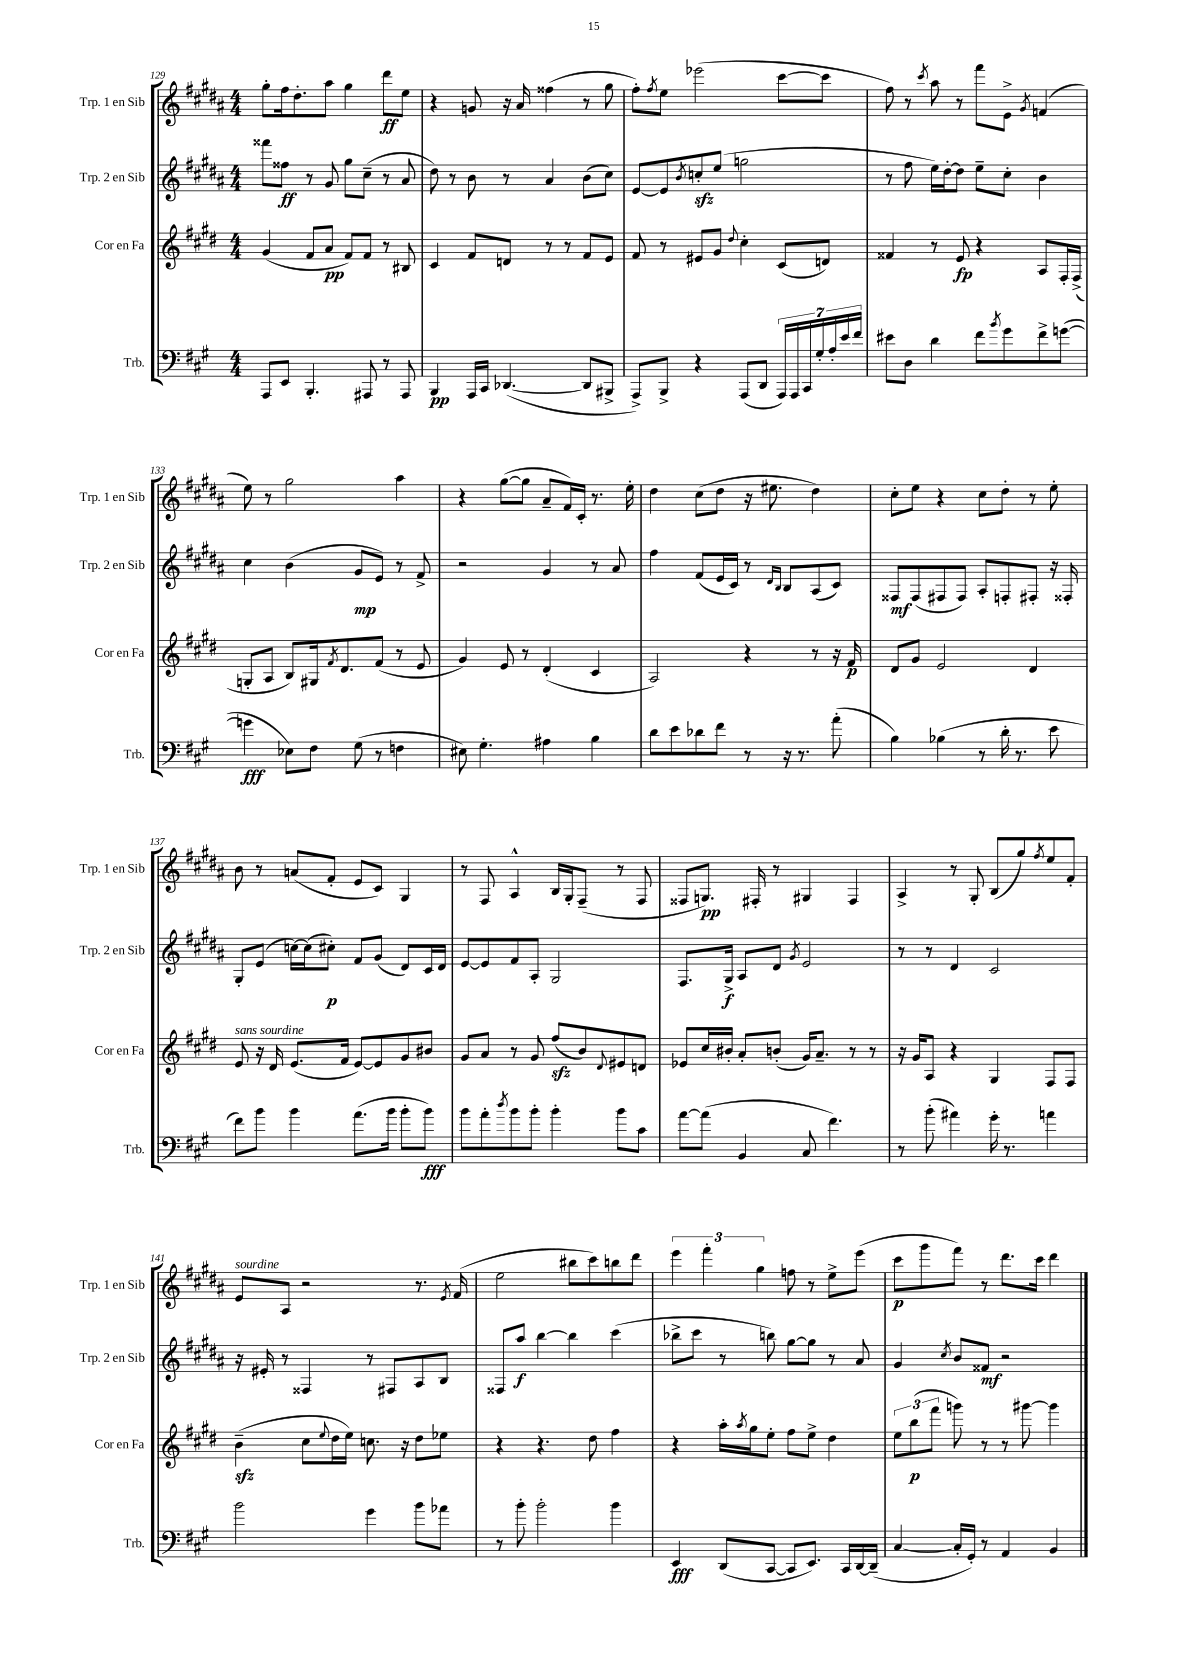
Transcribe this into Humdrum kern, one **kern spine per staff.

**kern	**dynam	**kern	**dynam	**kern	**dynam	**kern	**dynam
*part4	*part4	*part3	*part3	*part2	*part2	*part1	*part1
*staff4	*staff4	*staff3	*staff3	*staff2	*staff2	*staff1	*staff1
*I"Trb.	*	*I"Cor en Fa	*	*I"Trp. 2 en Sib	*	*I"Trp. 1 en Sib	*
*I'Trb.	*	*I'Cor en Fa	*	*I'Trp. 2 en Sib	*	*I'Trp. 1 en Sib	*
*clefF4	*	*clefG2	*	*clefG2	*	*clefG2	*
*k[f#c#g#]	*	*k[f#c#g#d#]	*	*k[f#c#g#d#a#]	*	*k[f#c#g#d#a#]	*
*M4/4	*	*M4/4	*	*M4/4	*	*M4/4	*
=129	=129	=129	=129	=129	=129	=129	=129
8AAA/L	.	(4g#/	.	8fff##X\L	.	8gg#'\L	.
8EE/J	.	.	.	8ff##X\J	ff	16ff#\k	.
.	.	.	.	.	.	8.dd#'\	.
4.BBB'/	.	8f#/L	.	8r	.	.	.
.	.	8a/J	pp	8g#/	.	8aa#\J	.
.	.	8f#/L)	.	8gg#\L	.	4gg#\	.
8AAA#X/	.	8f#/J	.	(8cc#~\J	.	.	.
8r	.	8r	.	8r	.	8ddd#\L	ff
8AAA#/	.	8B#X/	.	8a#/	.	8ee\J	.
=130	=130	=130	=130	=130	=130	=130	=130
4BBB/	pp	4c#/	.	8dd#\)	.	4r	.
.	.	.	.	8r	.	.	.
16AAA/LL	.	8f#/L	.	8b\	.	8gn/	.
16CC#/JJ	.	.	.	.	.	.	.
([4.DD-X/	.	8dn/J	.	8r	.	16r	.
.	.	.	.	.	.	16a#/	.
.	.	8r	.	4a#/	.	(4ff##X\	.
.	.	8r	.	.	.	.	.
8DD-/L]	.	8f#/L	.	(8b\L	.	8r	.
8BBB#X^/J	.	8e/J	.	8cc#\J)	.	8gg#\	.
=131	=131	=131	=131	=131	=131	=131	=131
8AAA^/L)	.	8f#/	.	[8e/L	.	8ff#'\L)	.
.	.	.	.	.	.	8qff#/	.
8BBB^/J	.	8r	.	8e/]	.	8ee\J	.
.	.	.	.	8qb/	.	.	.
4r	.	8e#X/L	.	8ccnzz'/	.	(2eee-X\	.
.	.	8g#/J	.	(8ee/J	.	.	.
.	.	8qqdd#/	.	.	.	.	.
(8AAA/L	.	4cc#'\	.	2ggn\	.	.	.
8DD/J	.	.	.	.	.	.	.
28AAA/LL)	.	(8c#/L	.	.	.	[8ccc#\L	.
28AAA/	.	.	.	.	.	.	.
28CC#/	.	.	.	.	.	.	.
28G#'/	.	.	.	.	.	.	.
.	.	8dn/J)	.	.	.	8ccc#\J]	.
28A'/	.	.	.	.	.	.	.
28e/	.	.	.	.	.	.	.
28f#/JJ	.	.	.	.	.	.	.
=132	=132	=132	=132	=132	=132	=132	=132
8e#X\L	.	4f##X/	.	8r	.	8ff#\)	.
8D\J	.	.	.	8ff#\	.	8r	.
.	.	.	.	.	.	8qccc#/	.
4d\	.	8r	.	16ee\LL)	.	8aa#\	.
.	.	.	.	[16dd#'\J	.	.	.
.	.	8e/	fp	8dd#\J]	.	8r	.
8f#\L	.	4r	.	8ee~\L	.	8fff#\L	.
8qb/	.	.	.	.	.	.	.
8g#\	.	.	.	8cc#'\J	.	8e^\J	.
.	.	.	.	.	.	8qg#/	.
8f#^\	.	8A/L	.	4b\	.	(4fn/	.
([8gn\J	.	16F#'/L	.	.	.	.	.
.	.	(16F#^/JJ	.	.	.	.	.
!!LO:LB:g=z
=133	=133	=133	=133	=133	=133	=133	=133
4gn\]	fff	8Gn'/L	.	4cc#\	.	8ee\)	.
.	.	8A/J	.	.	.	8r	.
8E-X\L)	.	8B/L)	.	(4b\	.	2gg#\	.
8F#\J	.	16G#X/k	.	.	.	.	.
.	.	8qf#/	.	.	.	.	.
.	.	8.d#/	.	.	.	.	.
(8G#\	.	.	.	8g#/L	mp	.	.
8r	.	(8f#/J	.	8e/J)	.	.	.
4Fn\	.	8r	.	8r	.	4aa#\	.
.	.	8e/	.	8f#^/	.	.	.
=134	=134	=134	=134	=134	=134	=134	=134
8E#X\)	.	4g#/)	.	2r	.	4r	.
4.G#'\	.	.	.	.	.	.	.
.	.	8e/	.	.	.	([8gg#\L	.
.	.	8r	.	.	.	8gg#\J]	.
4A#X\	.	(4d#'/	.	4g#/	.	8a#~/L	.
.	.	.	.	.	.	16f#/L)	.
.	.	.	.	.	.	16c#'/JJ	.
4B\	.	4c#/	.	8r	.	8.r	.
.	.	.	.	8a#/	.	.	.
.	.	.	.	.	.	16ee'\	.
=135	=135	=135	=135	=135	=135	=135	=135
8d\L	.	2A/)	.	4ff#\	.	4dd#\	.
8e\	.	.	.	.	.	.	.
8d-X\	.	.	.	(8f#/L	.	(8cc#\L	.
8f#\J	.	.	.	16e/L	.	8dd#\J	.
.	.	.	.	16c#/JJ)	.	.	.
8r	.	4r	.	8r	.	16r	.
.	.	.	.	.	.	8.ee#X\	.
.	.	.	.	16qqd#/LL	.	.	.
.	.	.	.	16qqB/JJ	.	.	.
16r	.	.	.	8B/L	.	.	.
8.r	.	.	.	.	.	.	.
.	.	8r	.	(8A#/	.	4dd#\)	.
(8a'\	.	16r	.	8c#/J)	.	.	.
.	.	16f#/	p	.	.	.	.
=136	=136	=136	=136	=136	=136	=136	=136
4B\)	.	8d#/L	.	8F##X/L	mf	8cc#'\L	.
.	.	8g#/J	.	(8F##/	.	8ee\J	.
(4B-X\	.	2e/	.	8F#X/	.	4r	.
.	.	.	.	8F#/J)	.	.	.
8r	.	.	.	8A#'/L	.	8cc#\L	.
16d'\	.	.	.	8Fn'/	.	8dd#'\J	.
8.r	.	.	.	.	.	.	.
.	.	4d#/	.	8F#X'/J	.	8r	.
8e\	.	.	.	16r	.	8ee'\	.
.	.	.	.	16F##X'/	.	.	.
!!LO:LB:g=z
=137	=137	=137	=137	=137	=137	=137	=137
!	!	!LO:TX:a:i:t=sans sourdine	!	!	!	!	!
8f#\L)	.	8e/	.	8G#'/L	.	8b\	.
8b\J	.	16r	.	(8e/J	.	8r	.
.	.	16d#/	.	.	.	.	.
4b\	.	(8.e/L	.	[16ccn\LL)	.	(8an/L	.
.	.	.	.	(16cc\J]	.	.	.
.	.	.	.	8cc#X'\J)	p	8f#'/J	.
.	.	16f#/Jk	.	.	.	.	.
(8.a\L	.	[8e/L)	.	8f#/L	.	8e/L	.
.	.	8e/]	.	(8g#/J	.	8c#/J)	.
16b\Jk	.	.	.	.	.	.	.
8b'\L	.	8g#/	.	8d#/L)	.	4G#/	.
8b\J)	fff	8b#X/J	.	16c#/L	.	.	.
.	.	.	.	16d#/JJ	.	.	.
=138	=138	=138	=138	=138	=138	=138	=138
8b\L	.	8g#/L	.	[8e/L	.	8r	.
8a'\	.	8a/J	.	8e/]	.	8F#/	.
8qdd/	.	.	.	.	.	.	.
8b\	.	8r	.	8f#/	.	4A#^^/	.
8b'\J	.	8g#/	.	8A#'/J	.	.	.
4b'\	.	(8ff#zz/L	.	2G#/	.	16B/LL	.
.	.	.	.	.	.	16G#'/J	.
.	.	8b/)	.	.	.	(8F#~/J	.
.	.	8qqd#/	.	.	.	.	.
8b\L	.	8e#X/	.	.	.	8r	.
8c#\J	.	8dn/J	.	.	.	8F#/	.
=139	=139	=139	=139	=139	=139	=139	=139
[8a\L	.	8e-X/L	.	8.F#/L	.	8F##X/L	.
(8a\J]	.	16cc#/L	.	.	.	8.Gn/J)	pp
.	.	16b#X'/JJ	.	16G#^/Jk	f	.	.
4BB/	.	8a'/L	.	8A#/L	.	.	.
.	.	.	.	.	.	16F#X'/	.
.	.	(8bn'/J	.	8d#/J	.	8r	.
.	.	.	.	8qg#/	.	.	.
8C#/	.	16g#/KL)	.	2e/	.	4G#X/	.
.	.	8.a~/J	.	.	.	.	.
4.f#\)	.	.	.	.	.	.	.
.	.	8r	.	.	.	4F#/	.
.	.	8r	.	.	.	.	.
=140	=140	=140	=140	=140	=140	=140	=140
8r	.	16r	.	8r	.	4A#^/	.
.	.	16g#/KL	.	.	.	.	.
(8b'\	.	8A/J	.	8r	.	.	.
4a#X\)	.	4r	.	4d#/	.	8r	.
.	.	.	.	.	.	8G#'/	.
16g#'\	.	4G#/	.	2c#/	.	(8B/L	.
8.r	.	.	.	.	.	.	.
.	.	.	.	.	.	8gg#/)	.
.	.	.	.	.	.	8qff#/	.
4an\	.	8F#/L	.	.	.	8ee/	.
.	.	8F#/J	.	.	.	8f#'/J	.
!!LO:LB:g=z
=141	=141	=141	=141	=141	=141	=141	=141
!	!	!	!	!	!	!LO:TX:a:i:t=sourdine	!
2b\	.	(4bzz~\	.	16r	.	8e/L	.
.	.	.	.	16e#X'/	.	.	.
.	.	.	.	8r	.	8A#/J	.
.	.	8cc#\L	.	4F##X/	.	2r	.
.	.	8qqee/	.	.	.	.	.
.	.	16dd#\L	.	.	.	.	.
.	.	16ee\JJ)	.	.	.	.	.
4g#\	.	8.ccn\	.	8r	.	.	.
.	.	.	.	8F#X/L	.	.	.
.	.	16r	.	.	.	.	.
8b\L	.	8dd#\L	.	8A#/	.	8.r	.
8a-X\J	.	8ee-X\J	.	8B/J	.	.	.
.	.	.	.	.	.	8qe/	.
.	.	.	.	.	.	(16f#/	.
=142	=142	=142	=142	=142	=142	=142	=142
8r	.	4r	.	8F##X/L	.	2ee\	.
8b'\	.	.	.	8aa#/J	f	.	.
2b'\	.	4.r	.	[4bb\	.	.	.
.	.	.	.	4bb\]	.	8bb#X\L	.
.	.	8dd#\	.	.	.	8ccc#\)	.
4b\	.	4ff#\	.	(4ccc#\	.	8bbn\	.
.	.	.	.	.	.	8ddd#\J	.
=143	=143	=143	=143	=143	=143	=143	=143
4EE/	fff	4r	.	8bb-X^\L	.	6eee\	.
.	.	.	.	8ccc#\J	.	.	.
.	.	.	.	.	.	6fff#'\	.
(8DD/L	.	16aa'\LL	.	8r	.	.	.
.	.	8qaa/	.	.	.	.	.
.	.	16gg#\J	.	.	.	.	.
.	.	.	.	.	.	6gg#\	.
[8CC#/J	.	8ee'\J	.	8bbn\)	.	.	.
8CC#/L]	.	8ff#\L	.	[8gg#\L	.	8ffn\	.
8.EE/J)	.	8ee^\J	.	8gg#\J]	.	8r	.
.	.	4dd#\	.	8r	.	8ee^\L	.
16CC#/LL	.	.	.	.	.	.	.
[16DD/	.	.	.	8a#/	.	(8eee\J	.
(16DD~/JJ]	.	.	.	.	.	.	.
=144	=144	=144	=144	=144	=144	=144	=144
[4C#/	.	12ee\L	.	4g#/	.	8ccc#\L	p
.	.	(12bb\	p	.	.	.	.
.	.	.	.	.	.	8ggg#\	.
.	.	12fff#\J	.	.	.	.	.
.	.	.	.	8qcc#/	.	.	.
16C#'/LL]	.	8gggn\)	.	8b/L	.	8fff#\J)	.
16GG#'/JJ)	.	.	.	.	.	.	.
8r	.	8r	.	8f##X/J	mf	8r	.
4AA/	.	8r	.	2r	.	8.ddd#\L	.
.	.	[8ggg#X\	.	.	.	.	.
.	.	.	.	.	.	16ccc#\Jk	.
4BB/	.	4ggg#\]	.	.	.	4ddd#\	.
==	==	==	==	==	==	==	==
*-	*-	*-	*-	*-	*-	*-	*-
